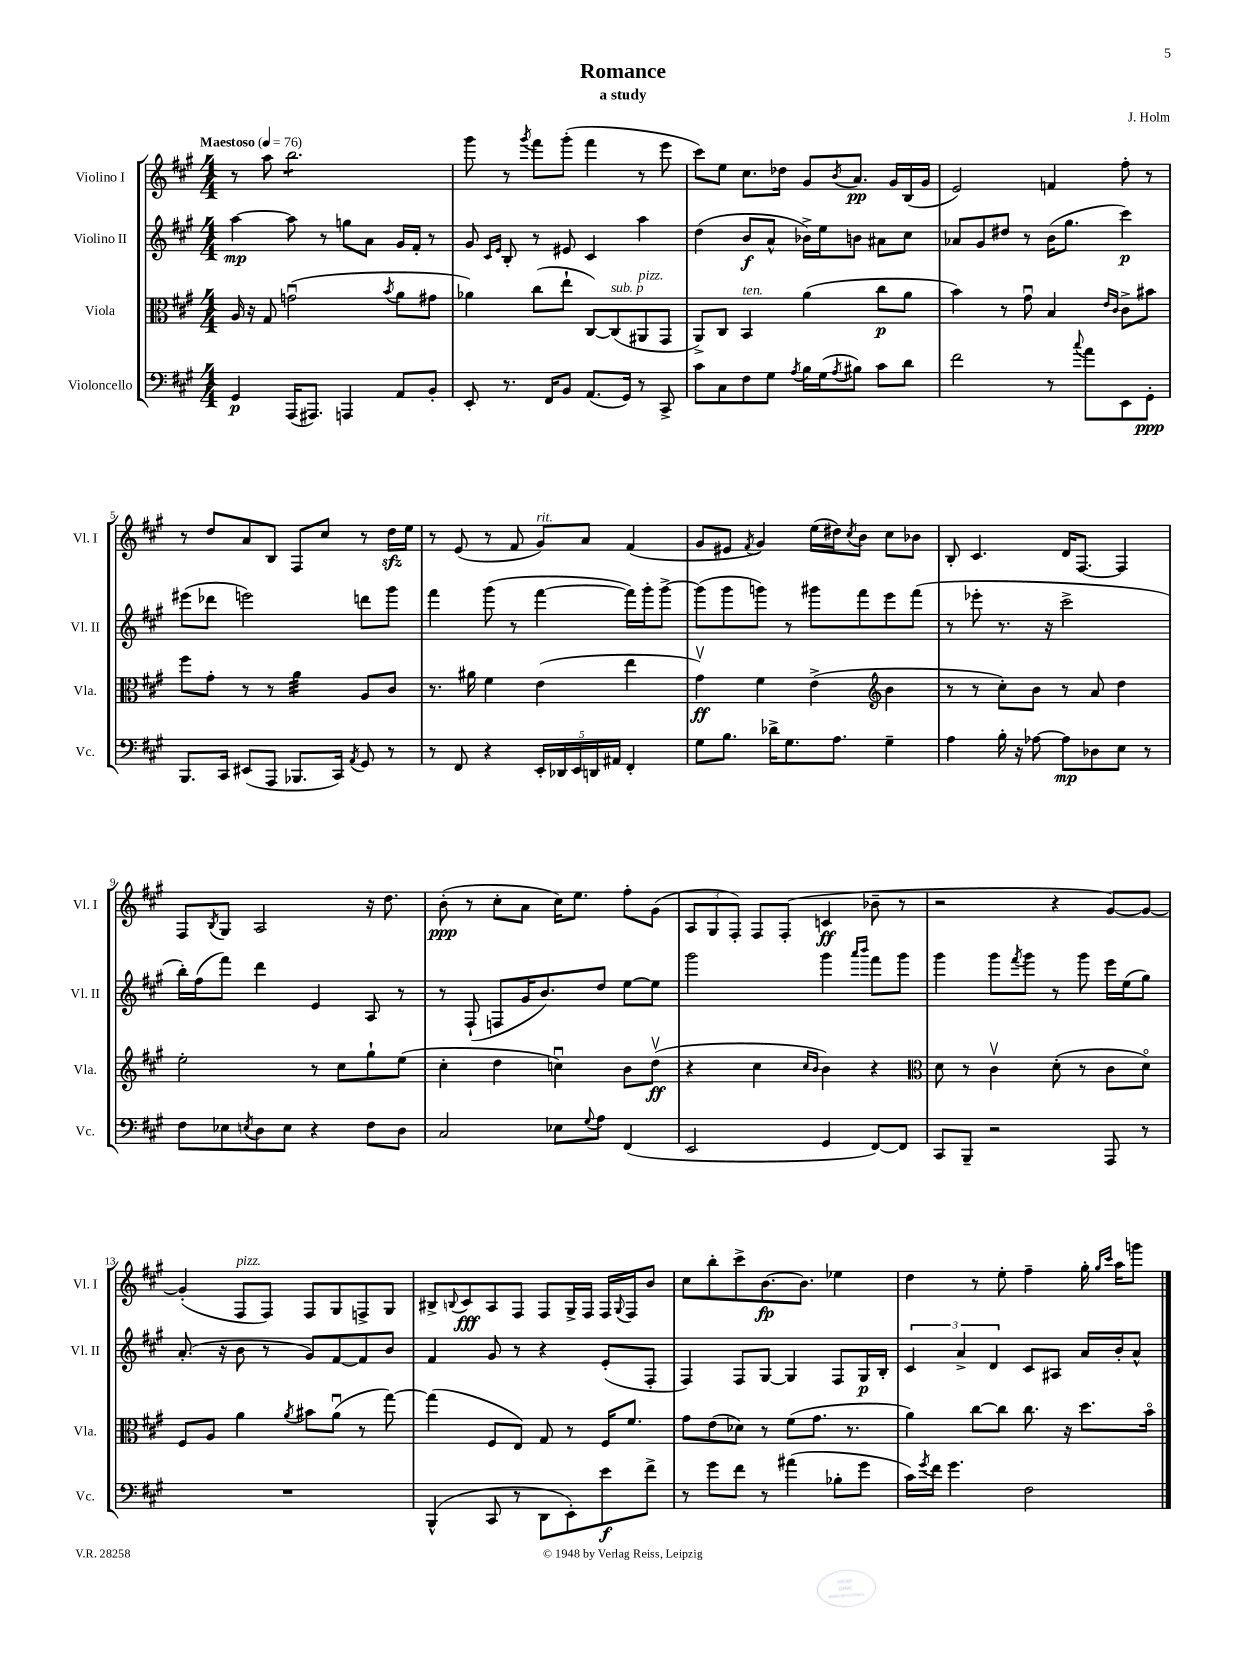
\header { title = "Romance" composer = "J. Holm" subtitle = "a study" }
<<
\new StaffGroup <<
\new Staff = "s0" \with { instrumentName = "Violino I" shortInstrumentName = "Vl. I" } {
    \clef treble \key a \major \numericTimeSignature \time 4/4 \tempo "Maestoso" 4 = 76
    r8 a''8 b''2.:8 |
    gis'''8 r8 \acciaccatura { gis'''8 } fis'''8 gis'''8-.( fis'''4 r8 e'''8 |
    cis'''8) e''8 cis''8. des''16 gis'8 \acciaccatura { b'8 } a'8.\pp gis'16 b16( gis'16 |
    e'2) f'4 fis''8-. r8 |
    r8 d''8 a'8 b8 fis8 cis''8 r8 d''16\sfz e''16 |
    r8 e'8( r8 fis'8 gis'8^\markup { \italic "rit." }) a'8 fis'4( |
    gis'8 eis'8 \acciaccatura { fis'8 } gis'4) e''16( dis''16) \acciaccatura { cis''8 } b'8 cis''8 bes'8 |
    b8-. cis'4. d'16 fis8.~ fis4 |
    fis8 \acciaccatura { b8 } gis8 a2 r16 d''8. |
    b'8-.\ppp( r8 cis''8-. a'8 cis''16) e''8. fis''8-. gis'8( |
    \tuplet 3/2 { a8 gis8 fis8-.) } fis8 fis8-.( c'4\ff bes'8-- r8 |
    r2 r4 gis'8~) gis'8~ |
    gis'4-.( fis8^\markup { \italic "pizz." } fis8) fis8 gis8 f8-> gis8 |
    bis8-> \appoggiatura { b8 } cis'8\fff a8 fis8 fis8 gis16-> fis16 fis16 \appoggiatura { gis8 } fis16 b'8 |
    cis''8 b''8-. cis'''8-> b'8.~\fp b'8. ees''4 |
    d''4 r8 e''8-. fis''4-- gis''16-. \grace { gis''16 cis'''16 } a''16 g'''8 \bar "|." |
}
\new Staff = "s1" \with { instrumentName = "Violino II" shortInstrumentName = "Vl. II" } {
    \clef treble \key a \major \numericTimeSignature \time 4/4
    a''4~\mp a''8 r8 g''8 a'8 gis'16 fis'16-. r8 |
    gis'8 \grace { cis'16 e'16 } b8-. r8 eis'8 cis'4 a''4 |
    d''4( b'8\f a'8-^ bes'16->) e''16 b'8 ais'8 cis''8 |
    aes'8 gis'8 dis''8 r8 b'16( gis''8. cis'''4\p) |
    eis'''8( des'''8 e'''2) d'''8 gis'''8 |
    fis'''4 gis'''8( r8 fis'''4~ fis'''16) gis'''16-. gis'''8~-> |
    gis'''8( gis'''8 g'''8) r8 gis'''8 fis'''8 e'''8 fis'''8( |
    r8 ees'''8-. r8. r16 cis'''2-> |
    b''16-.) fis''16( fis'''8) d'''4 e'4 a8 r8 |
    r8 fis8-!( f8 gis'16 b'8.) d''8 e''8~ e''8 |
    gis'''2 gis'''4 \grace { a'''16 b'''16 } fis'''8 gis'''8 |
    gis'''4 gis'''8 \acciaccatura { fis'''8 } gis'''8 r8 gis'''8 e'''16 e''16( gis''8) |
    a'8.-.( r16 b'8 r8 gis'8) fis'8~ fis'8 b'8 |
    fis'4 gis'8 r8 r4 e'8-.( fis8-. |
    fis4) fis8 gis8~ gis4 fis8 gis16\p b16-. |
    \tuplet 3/2 { cis'4 a'4-> d'4 } cis'8 ais8 a'16 b'16-. a'8-^ \bar "|." |
}
\new Staff = "s2" \with { instrumentName = "Viola" shortInstrumentName = "Vla." } {
    \clef alto \key a \major \numericTimeSignature \time 4/4
    a16 r16 gis8 g'2\downbow( \acciaccatura { b'8 } a'8 gis'8 |
    aes'4) cis''8( e''8-! cis8~) cis8^\markup { \italic "sub. p" }( ais,8^\markup { \italic "pizz." } gis,8 |
    a,8->) cis8 b,4^\markup { \italic "ten." } a'4( cis''8\p a'8 |
    b'4) r8 gis'8\downbow b4 \grace { e'16 cis'16 } cis'8-> bis'8 |
    fis''8 gis'8-. r8 r8 a'4:32 a8 cis'8 |
    r8. ais'16 fis'4 e'4( e''4 |
    gis'4\upbow\ff) fis'4 e'4->( \clef treble b'4 |
    r8 r8 cis''8-.) b'8 r8 a'8 d''4 |
    e''2-. r8 cis''8 gis''8-! e''8( |
    cis''4-. d''4 c''4\downbow) b'8 d''8\upbow\ff( |
    r4 cis''4 \grace { cis''16 b'16 } b'4) r4 |
    \clef alto d'8 r8 cis'4\upbow d'8-.( r8 cis'8 d'8\flageolet) |
    fis8 a8 a'4 \acciaccatura { a'8 } bis'8 a'8\downbow( r8 gis''8~) |
    gis''4( fis8 e8) gis8 r8 fis16 fis'8. |
    gis'8 e'8( des'8) r8 fis'8( gis'8. r8. |
    a'4) cis''8~ cis''8 cis''8. r16 d''8. b'16\flageolet \bar "|." |
}
\new Staff = "s3" \with { instrumentName = "Violoncello" shortInstrumentName = "Vc." } {
    \clef bass \key a \major \numericTimeSignature \time 4/4
    gis,4\p a,,16( ais,,8.) a,,4 a,8 b,8-. |
    e,8-. r8. fis,16 b,8 a,8.( gis,16) r8 cis,8-> |
    cis'8 cis8 fis8 gis8 \acciaccatura { a8 } b16 gis16( \acciaccatura { a8 } bis8) cis'8 d'8 |
    fis'2 r8 \appoggiatura { cis''8 } a'8 e,8 gis,8-.\ppp |
    b,,8. cis,16 eis,8( a,,8 bes,,8. cis,16) \acciaccatura { a,8 } gis,8 r8 |
    r8 fis,8 r4 \tuplet 5/4 { e,16-. des,16 e,16 d,16 ais,16 } fis,4-. |
    gis8 b8. des'16-> gis8. a8. gis4-- |
    a4 b16-. r16 aes8~ aes8\mp des8 e8 r8 |
    fis8 ees8 \acciaccatura { e8 } d8 e8 r4 fis8 d8 |
    cis2 ees8 \appoggiatura { gis8 } a8 fis,4( |
    e,2 gis,4 fis,8~) fis,8 |
    cis,8 b,,8-- r2 a,,8 r8 |
    R1 |
    b,,4-^( cis,8 r8 d,8 e,8-.) e'8\f fis'8-> |
    r8 gis'8 fis'8 r8 ais'4( bes8-. gis'8 |
    cis'16) \acciaccatura { gis'8 } fis'16 gis'4. fis2 \bar "|." |
}
>>
>>
